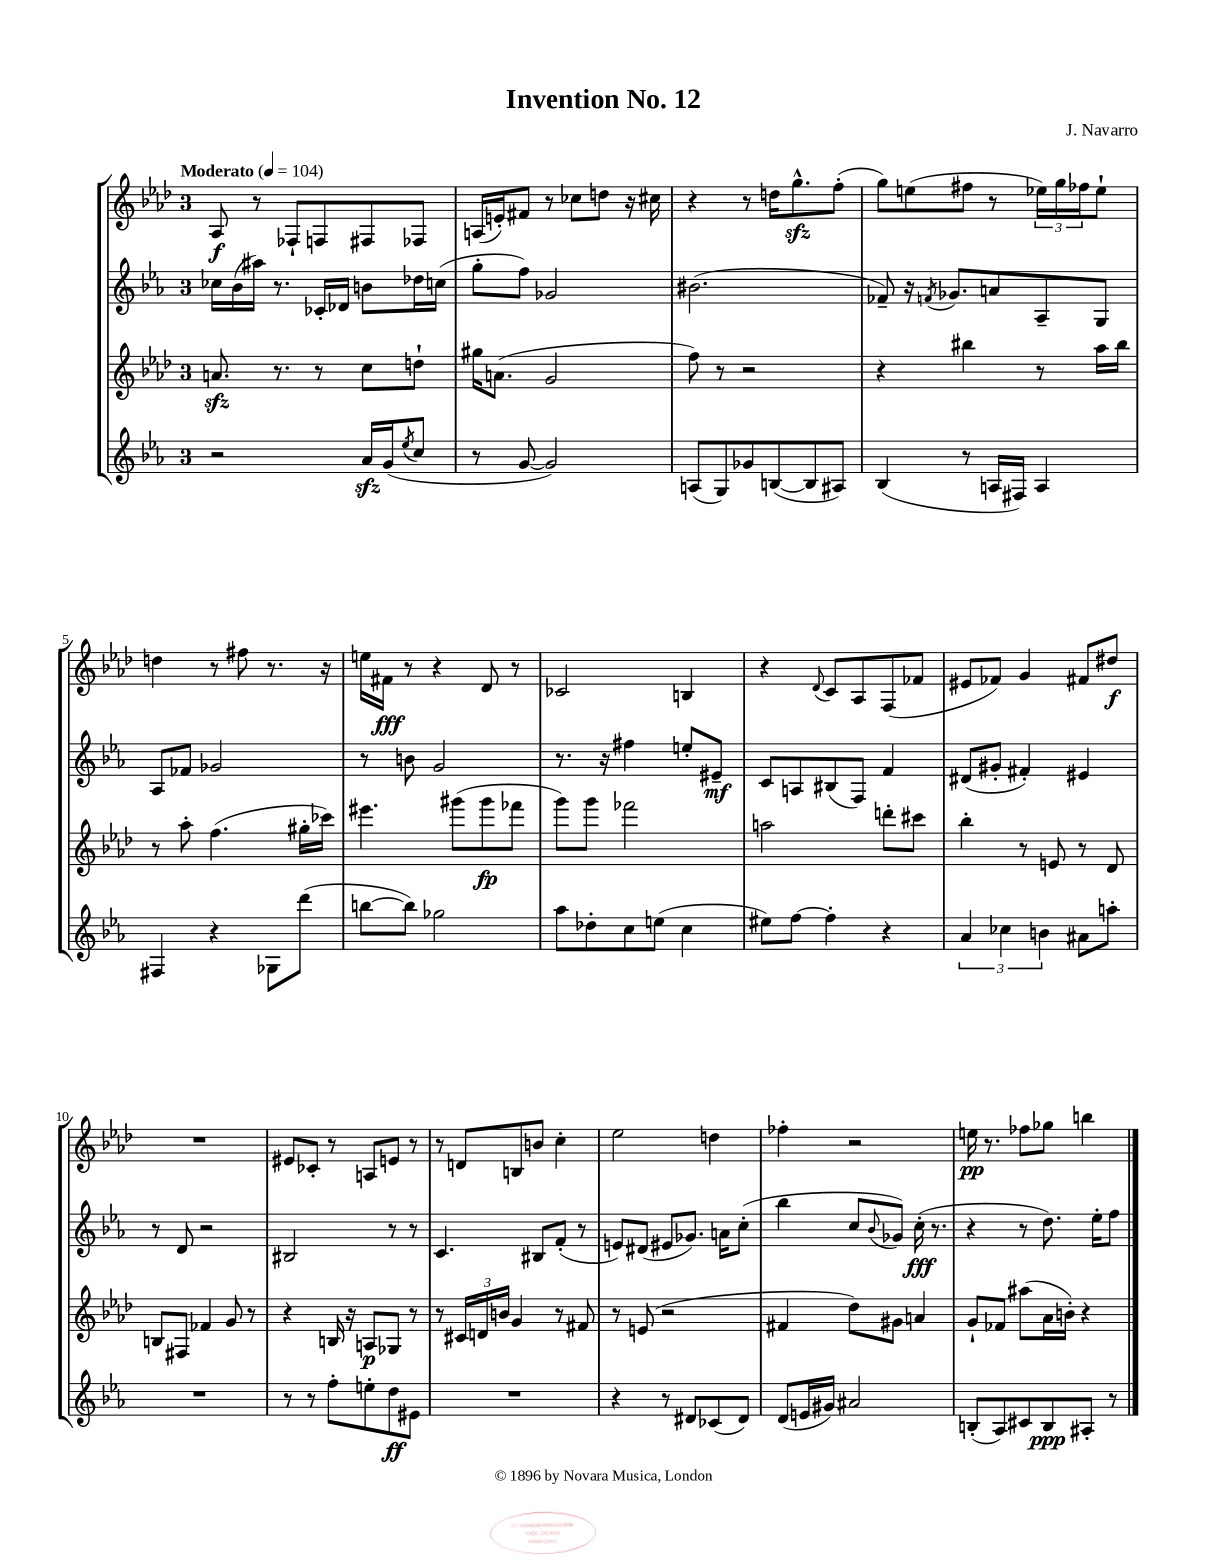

**kern	**kern	**kern	**kern
*staff4	*staff3	*staff2	*staff1
*clefG2	*clefG2	*clefG2	*clefG2
*k[b-e-a-]	*k[b-e-a-d-]	*k[b-e-a-]	*k[b-e-a-d-]
*M3/4	*M3/4	*M3/4	*M3/4
*MM104	*MM104	*MM104	*MM104
2r	8.a	16cc-	8A-
.	.	(16b-	.
.	.	16aa#)	8r
.	8.r	8.r	.
.	.	.	8F-`
.	8r	16c-'	8F
.	.	16d-	.
16a-	8cc	8b	8F#
(16g	.	.	.
8qee-	.	.	.
8cc	8dd`	16dd-	8F-
.	.	(16cc	.
=	=	=	=
8r	16gg#	8gg'	(16A
.	(8.a	.	16e')
[8g	.	8ff)	8f#
2g])	2g	2g-	8r
.	.	.	8cc-
.	.	.	8dd
.	.	.	16r
.	.	.	16cc#
=	=	=	=
(8A	8ff)	(2.b#	4r
8G)	8r	.	.
8g-	2r	.	8r
([8B	.	.	16dd
.	.	.	8.gg^^
8B]	.	.	.
8A#)	.	.	(8ff'
=	=	=	=
(4B-	4r	8f-~)	8gg)
.	.	16r	(8ee
.	.	8qf	.
.	.	8.g-	.
8r	4bb#	.	8ff#
16A	.	8a	8r
16F#)	.	.	.
4A	8r	8A-~	24ee-)
.	.	.	24gg
.	.	.	24ff-
.	16aa-	8G	8ee-`
.	16bb#	.	.
=	=	=	=
4F#	8r	8A-	4dd
.	8aa-'	8f-	.
4r	(4.ff	2g-	8r
.	.	.	8ff#
8G-	.	.	8.r
(8ddd	16gg#'	.	.
.	16ccc-)	.	16r
=	=	=	=
[8bb	4.eee#	8r	16ee
.	.	.	16f#
8bb])	.	8b	8r
2gg-	.	2g	4r
.	(8ggg#	.	.
.	8ggg#	.	8d-
.	8fff-	.	8r
=	=	=	=
8aa-	8ggg)	8.r	2c-
8dd-'	8ggg	.	.
.	.	16r	.
8cc	2fff-	4ff#	.
(8ee	.	.	.
4cc	.	8ee'	4B
.	.	8e#~	.
=	=	=	=
8ee#)	2aa	8c	4r
[8ff	.	8A	.
.	.	.	8qqd-
4ff']	.	(8B#	8c
.	.	8F)	8A-
4r	8ddd'	4f	(8F
.	8ccc#	.	8f-
=	=	=	=
6a-	4bb-'	(8d#	8e#
.	.	8g#'	8f-)
6cc-	.	.	.
.	8r	4f#')	4g
6b	.	.	.
.	8e	.	.
8a#	8r	4e#	8f#
8aa'	8d-	.	8dd#
=	=	=	=
2.r	8B	8r	2.r
.	8F#	8d	.
.	4f-	2r	.
.	8g	.	.
.	8r	.	.
=	=	=	=
8r	4r	2B#	8e#
8r	.	.	8c-'
8ff'	16B	.	8r
.	16r	.	.
8ee'	8A	.	8A
8dd	8G-	8r	8e
8e#	8r	8r	8r
=	=	=	=
2.r	8r	4.c	8r
.	24c#	.	8d
.	24d	.	.
.	24b	.	.
.	4g	.	8B
.	.	8B#	8b
.	8r	(8f'	4cc'
.	8f#	8r	.
=	=	=	=
4r	8r	8e)	2ee-
.	(8e	(8d#	.
8r	2r	8e#	.
8d#	.	8.g-)	.
(8c-	.	.	4dd
.	.	16a	.
8d#)	.	(8cc'	.
=	=	=	=
(8d	4f#	4bb-	4ff-'
16e	.	.	.
16g#)	.	.	.
2a#	8dd-)	8cc	2r
.	.	8qqb-	.
.	8g#	8g-)	.
.	4a	(16cc'	.
.	.	8.r	.
=	=	=	=
(8B'	8g`	4r	16ee
.	.	.	8.r
8A-)	8f-	.	.
8c#	(8aa#	8r	8ff-
8B	16a-	8.dd)	8gg-
.	16b')	.	.
8A#'	4r	.	4bb
.	.	16ee-'	.
8r	.	8ff	.
==	==	==	==
*-	*-	*-	*-
